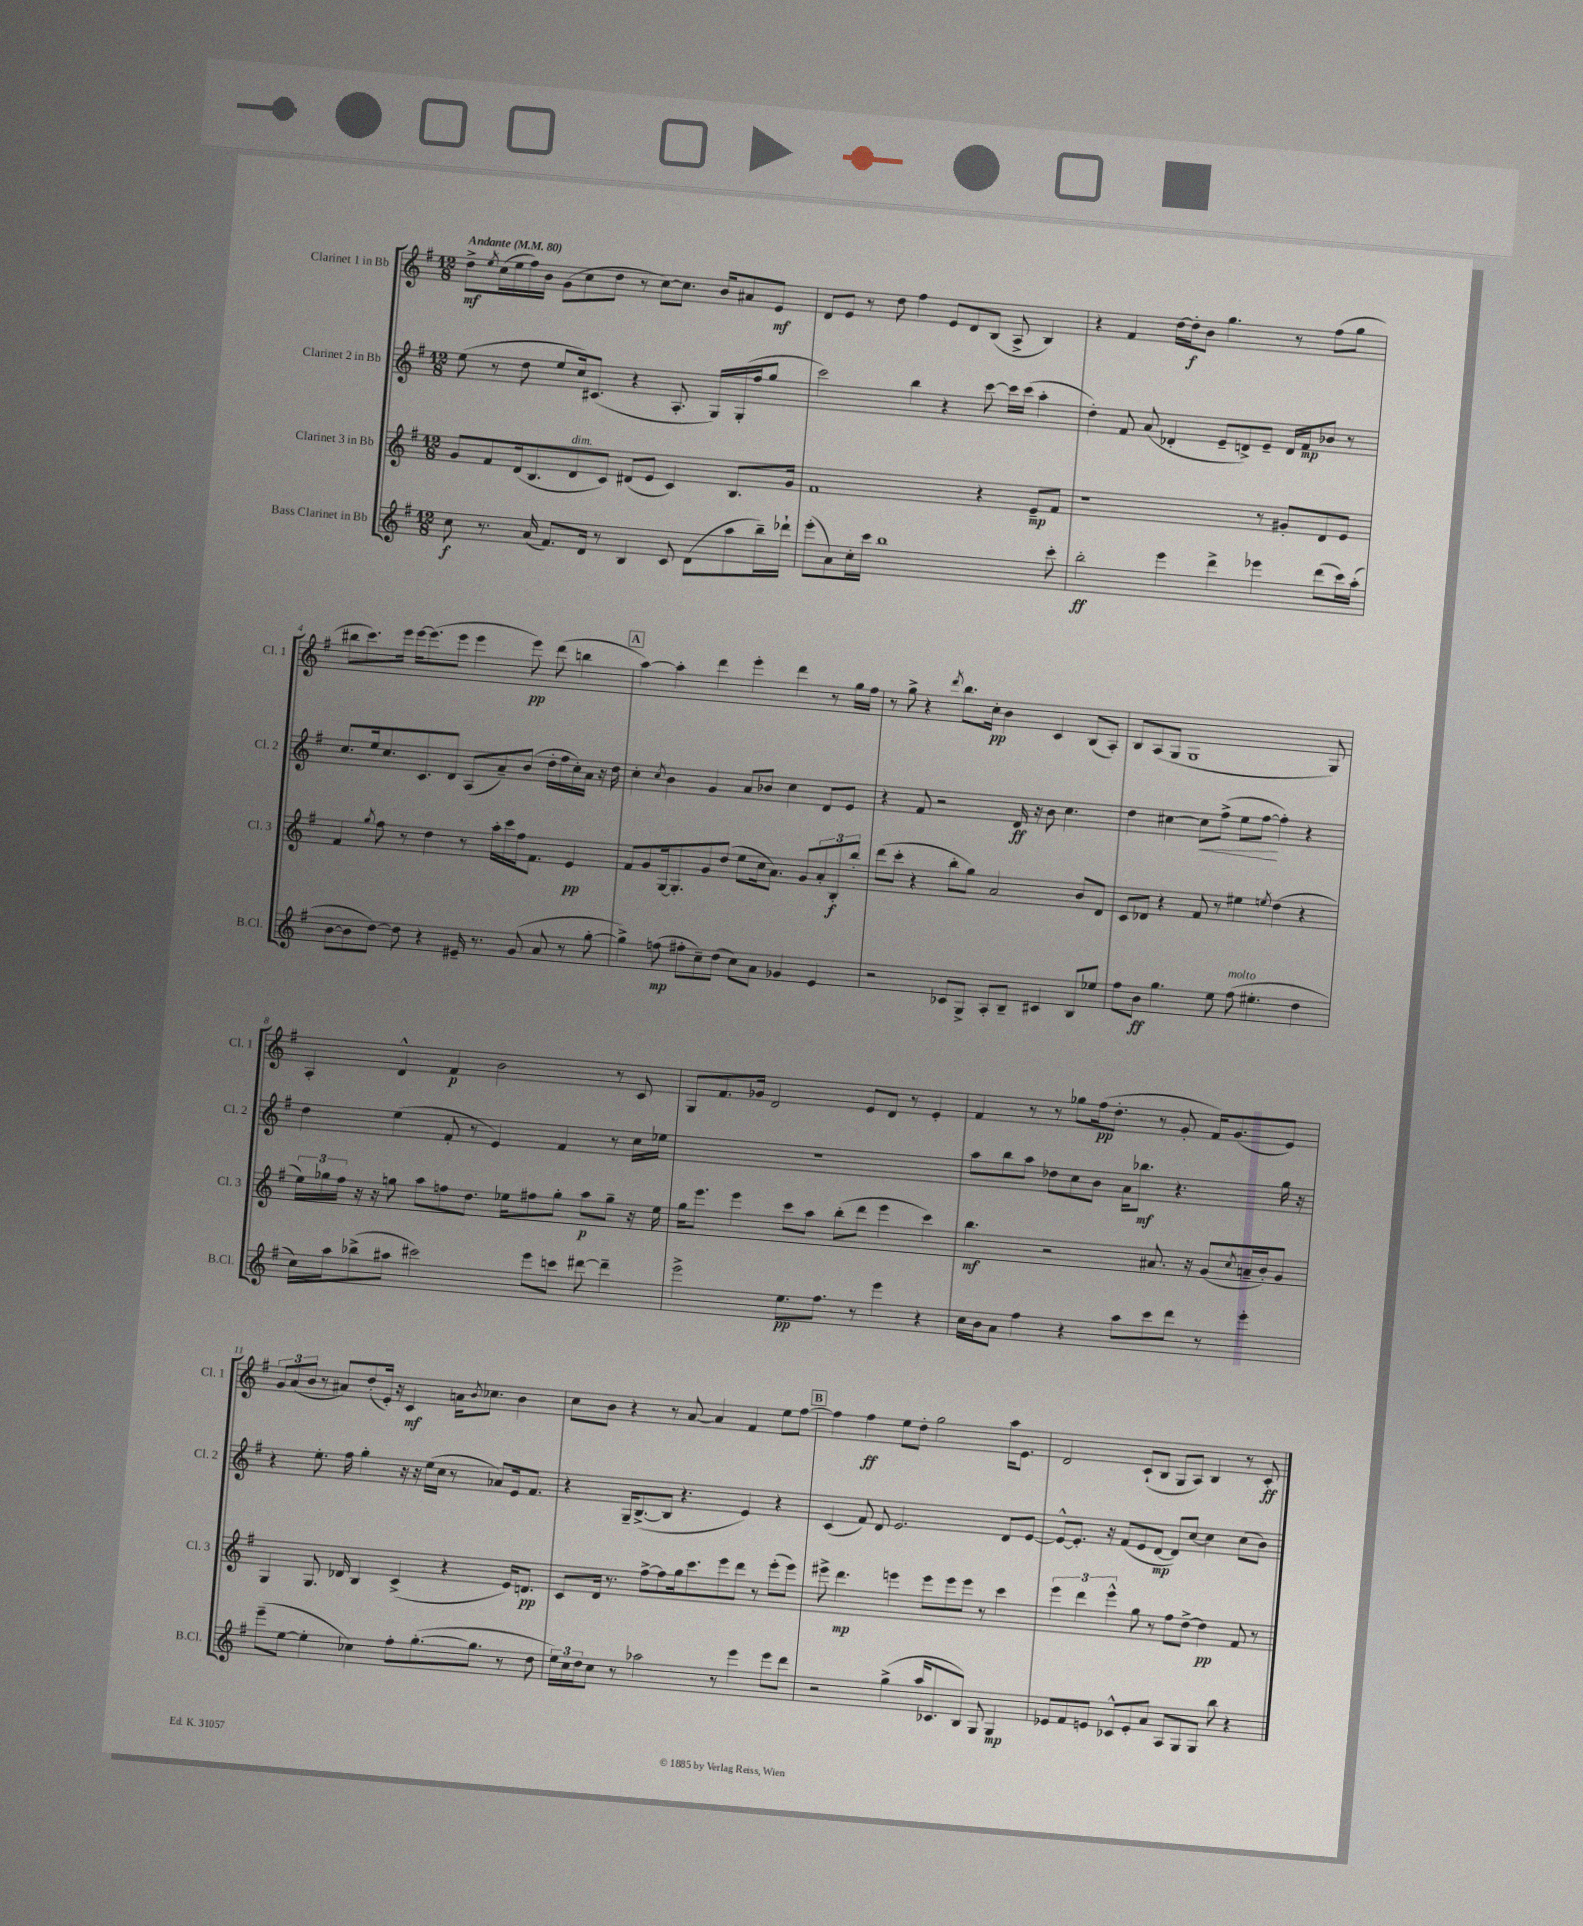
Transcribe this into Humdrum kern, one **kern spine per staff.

**kern	**kern	**kern	**kern
*staff4	*staff3	*staff2	*staff1
*clefG2	*clefG2	*clefG2	*clefG2
*k[f#]	*k[f#]	*k[f#]	*k[f#]
*M12/8	*M12/8	*M12/8	*M12/8
*MM80	*MM80	*MM80	*MM80
8cc	8g	(8ee	8dd^
.	.	.	8qee
8.r	8f#	8r	(16cc
.	.	.	16ee
.	(16d	8dd	16ff#)
(16a	8.B	.	16b
8.f#)	.	8ee	(8g
.	8d	16cc)	8cc
16d	.	(8.c#	.
8r	8c)	.	8dd
4B	(8d#	4r	8r
.	8e	.	[8cc)
8c	4c)	8.A'	8.cc]
(8d	.	.	.
.	.	16G)	16b
8aa	8.B	(16G'	8a#
.	.	16ff#	.
16bb~)	.	8gg	8e
16ddd-`	16g	.	.
=	=	=	=
(8eee'	1f#	2ccc)	8d
8a)	.	.	8e
16cc'	.	.	8r
16ccc	.	.	.
1bb	.	.	8dd
.	.	4bb	4ff#
.	.	4r	8e
.	.	.	8d
.	4r	[8ccc	(8B
.	.	16ccc]	8A^
.	.	(16ccc	.
.	8e~	4aa'	4B)
8ccc'	8f#	.	.
=	=	=	=
2bb'	1r	4dd')	4r
.	.	8f#	4f#
.	.	(8a	.
4eee	.	4d-'	[16dd
.	.	.	16dd']
.	.	.	8b
4ddd^	.	8e~	4.gg
.	.	8d^)	.
4eee-	8r	8e~	.
.	8g#'	16d	8r
.	.	16f#	.
(8ddd	8d	8b-	(8ff#
16ccc)	8e	8r	8gg
(16aa'	.	.	.
=	=	=	=
[8b	4f#	8.cc	8bb#
8b]	.	.	8.ccc)
.	.	16ee	.
.	8qgg	.	.
[8dd)	8ff#	8.cc	.
.	.	.	16eee
8dd]	8r	.	[16eee
.	.	8.c	(8.eee]
4r	4dd	.	.
.	.	8d	8eee
16e#~	8r	(8A	4eee
8.r	.	.	.
.	16aa'	8a~)	.
.	16ccc	.	.
(8g	16ff#	(8b	8eee)
.	8.f#	.	.
8a	.	16dd'	(8ddd
.	.	16ff#	.
8r	4e	16cc')	4bb
.	.	16a	.
[8gg'	.	16r	.
.	.	16dd	.
=	=	=	=
4gg^])	8f#	4cc'	[4aa)
.	8g	.	.
.	.	8qcc	.
(8ff	[16G	4b	4aa']
.	8.G']	.	.
8ff#'	.	.	.
8cc~)	8g	4g	4ddd
(8dd	(8dd	.	.
8cc)	8ee	8a	4eee'
8a	16cc	8b-	.
.	8.a)	.	.
4g-	.	4cc	4ddd
.	8g	.	.
4e	12a'	8d	8r
.	12B'	.	.
.	.	8e	16gg
.	12bb'	.	.
.	.	.	16ff#
=	=	=	=
2r	(8ddd	4r	8r
.	8ccc'	.	8gg^
.	4r	8f#	4r
.	.	2r	.
.	.	.	8qddd
8c-	8bb'	.	8.bb
8G^	8gg)	.	.
.	.	.	16cc'
8A'	2a	.	4b
8B~	.	16d	.
.	.	16r	.
4c#	.	8b	4c
.	.	4.cc	.
8B	8b	.	(8B
8ee-	8d	.	8A')
=	=	=	=
8ff#	8c	4dd	8B
8b	8d-	.	(8A
4.gg	4r	[4cc#	8G
.	.	.	1G
.	8f#	8cc#]	.
8ee	8r	(8ff#^	.
(8ff#	4ee#	8ee	.
4.ee#'	.	[8ff#	.
.	8qee	.	.
.	(4dd	4ff#'])	.
4dd	4r	4r	.
.	.	.	8G)
=	=	=	=
16cc)	24ee)	4dd	4A'
.	24gg-	.	.
16aa	.	.	.
.	24ff#	.	.
(8bb-^	16r	.	.
.	16r	.	.
8aa#	8gg	(4ee	4d^^
2ccc#)	8aa	.	.
.	8ff	8f#'	4f#
.	8.dd	8r	.
.	.	4e)	2b
.	16ee-	.	.
8eee	8ff#	.	.
8ccc	8gg'	4f#	.
[8ddd#	8aa	.	.
4ddd#~]	8gg~	8r	8r
.	16r	16cc	8c
.	16ee-	16ee-	.
=	=	=	=
2eee^	16gg	1.r	8G
.	8.eee	.	.
.	.	.	8.f#
.	4eee	.	.
.	.	.	16g-
.	.	.	2d
8.ee	8ccc	.	.
.	8aa	.	.
8.ff#	.	.	.
.	(8bb'	.	.
8r	8ddd	.	8e
4eee	4eee	.	8d
.	.	.	8r
4r	4ccc)	.	4e'
=	=	=	=
16cc	4.bb	8aa	4f#
16b	.	.	.
8a	.	8bb	.
4ff#	.	8aa	8r
.	2r	8dd-	8r
4r	.	8cc	8gg-
.	.	8b	(16ff#
.	.	.	8.dd'
8aa	.	16a	.
.	.	8.bb-	.
8ccc	8.a#	.	8r
8ddd	.	4.r	8g'
.	16r	.	.
8r	(8g	.	16f#)
.	.	.	(8.g
.	8qcc	.	.
4eee'	16a~	.	.
.	16b')	.	.
.	8g	16gg	8e)
.	.	16r	.
=	=	=	=
(8eee~	4G	4r	12g
.	.	.	(12a
[8ee	.	.	.
.	.	.	12b
4ee']	8.G	8.ee'	8r
.	.	.	8a#)
.	16d-	16ff#	.
4cc-)	4B	4gg'	(8dd'
.	.	.	16e')
.	.	.	16r
8ff#'	(4c^	16r	4c
.	.	16r	.
([8.gg'	.	(16ee	.
.	.	16cc	.
.	4r	8r	16a
.	.	.	8qb
8.gg]	.	.	8.cc-
.	.	8a-)	.
8r	16e)	16e	4b
.	8.d	8.f#	.
8dd	.	.	.
=	=	=	=
24ee)	8c	4r	8cc
24cc	.	.	.
24dd	.	.	.
8cc	16d	.	8b
.	8.r	.	.
8r	.	16G~	4r
.	.	([8.B^	.
2aa-	[8ff#^	.	.
.	8ff#]	8B]	8r
.	16gg	4.r	[8a
.	8.ccc	.	.
.	.	.	4a]
8r	8eee	.	.
4eee	8ddd	4e)	4f#
.	8r	.	.
8eee	(8eee'	4r	8ee
8ddd	8eee)	.	[8ff#
=	=	=	=
2r	8eee#^	(4c	4ff#]
.	4.ddd	.	.
.	.	8f#)	4ff#
.	.	8d	.
(4gg^	4eee	2.e	8ee
.	.	.	8dd'
16aa	8eee	.	2gg
8.c-	.	.	.
.	8eee	.	.
8B)	8eee	.	.
8G	8r	.	.
4G	4ccc	8d	16aa
.	.	.	8.e
.	.	[8e	.
=	=	=	=
8e-	6eee	8e^^_	2d
8f#	.	8.e']	.
.	6ddd	.	.
8e	.	.	.
.	.	16r	.
.	6eee^^	.	.
8c-^^	.	(8f#	.
8e'	8gg	8e	(8c`
8a	8r	[8d	8B
8A	8ff#	8d])	8G
8G	[8dd^	[8cc	8A)
8G	4dd]	4cc]	4B
8bb	.	.	.
4r	8f#	(8cc	8r
.	8r	8b)	8c'
==	==	==	==
*-	*-	*-	*-
